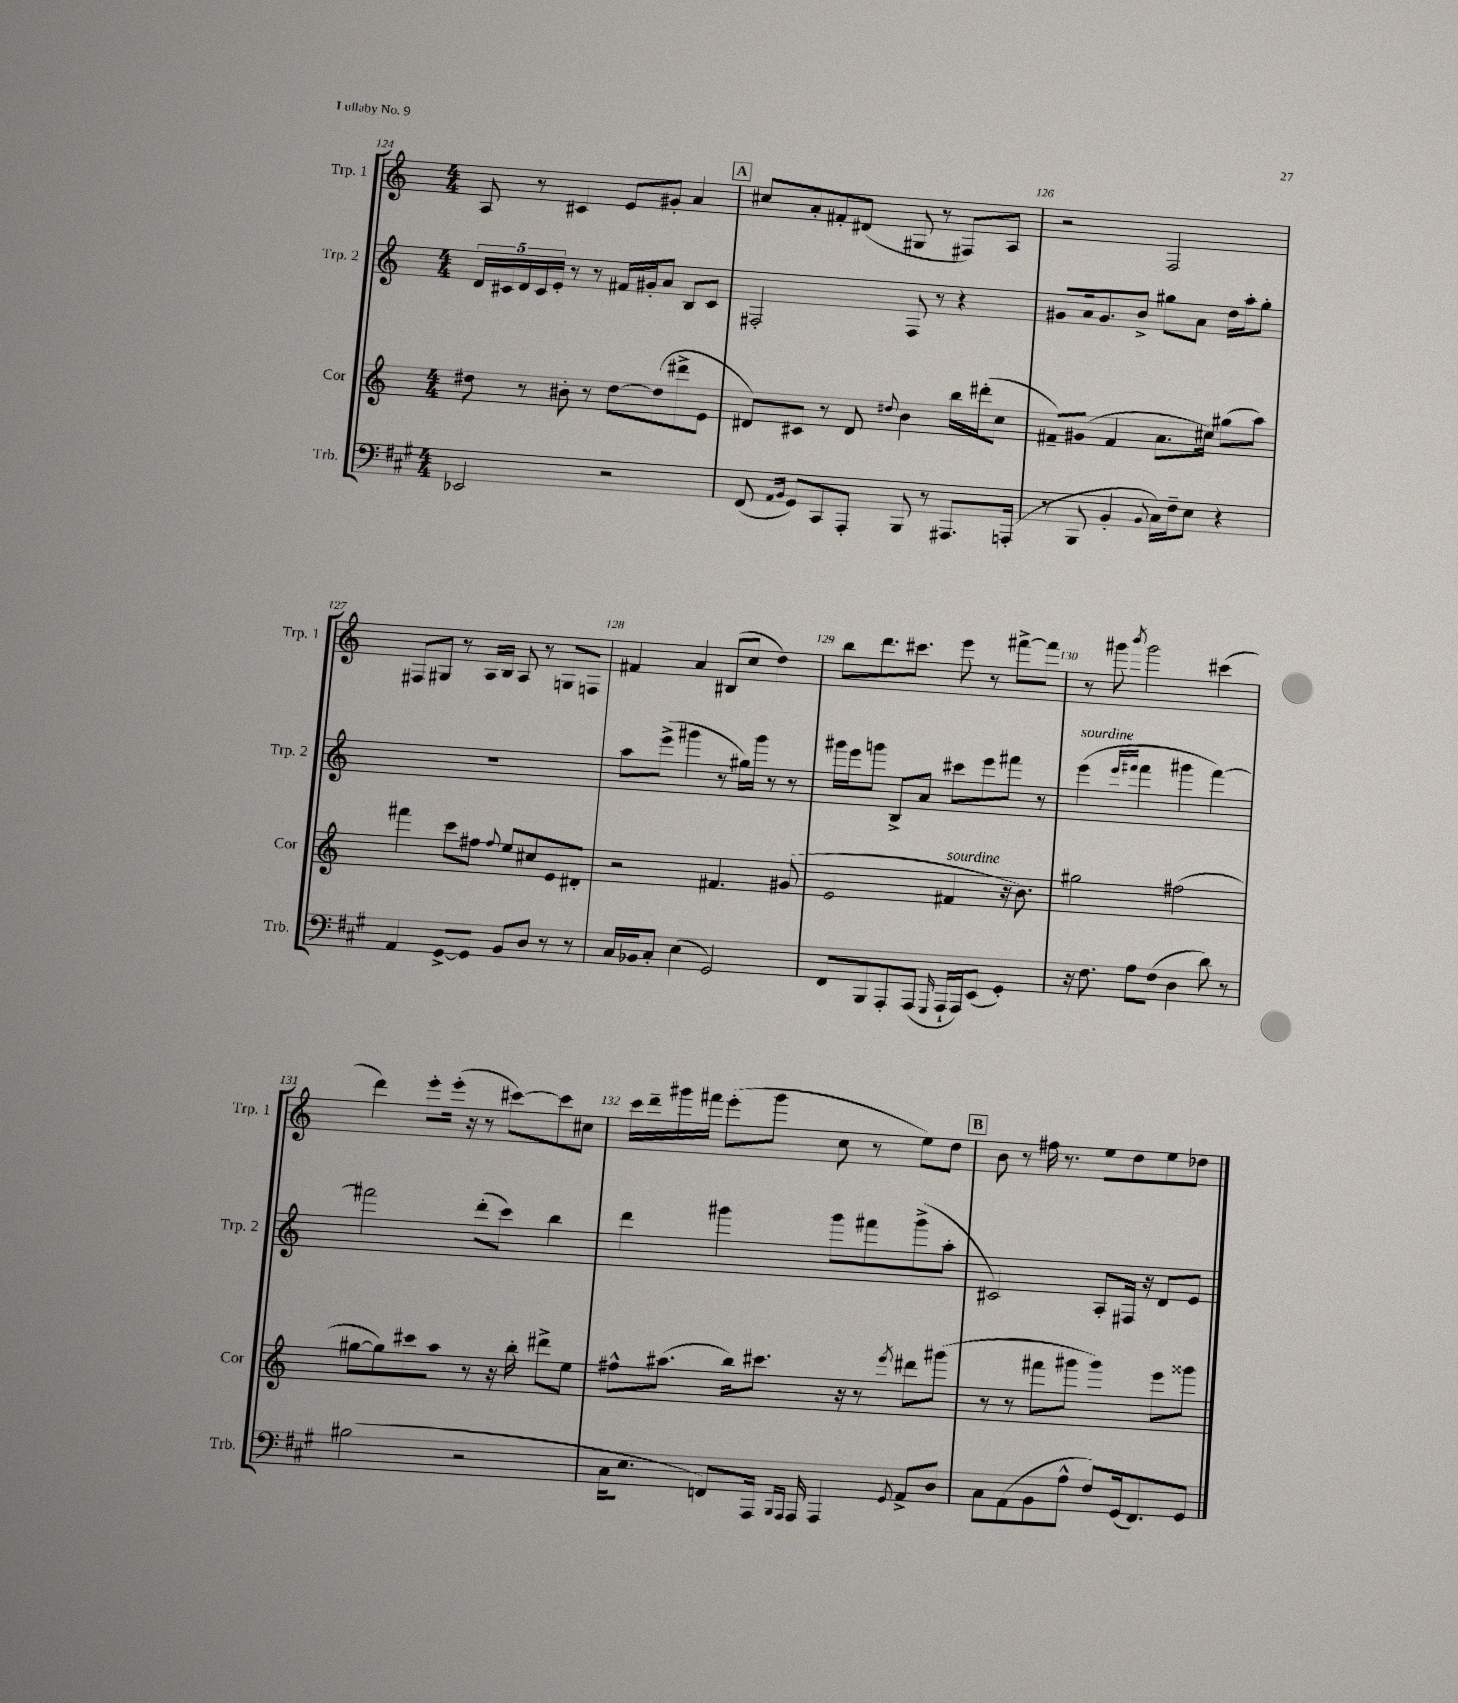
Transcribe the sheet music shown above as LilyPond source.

<<
\new StaffGroup <<
\new Staff = "s0" \with { instrumentName = "Trp. 1" shortInstrumentName = "Trp. 1" } {
    \clef treble \key c \major \numericTimeSignature \time 4/4
    a8 r8 cis'4 e'8 gis'8-. a'4 |
    \mark \markup { \box "A" } cis''8 a'8-. fis'8-. dis'8( gis8 r8 fis8) a8 |
    r2 f2 |
    fis8 gis8 r8 a16 b16 a8 r8 g8 f8 |
    fis'4 a'4 bis8( c''8 d''4) |
    b''8 d'''8. cis'''8. e'''8 r8 fis'''8~-> fis'''8 |
    r8 gis'''8 \acciaccatura { b'''8 } gis'''2 cis'''4( |
    d'''4) e'''8-. e'''16-.( r16 r8 cis'''8~) cis'''8 cis''8 |
    c'''16 d'''16-- gis'''16 fis'''16 e'''8-.( gis'''8 c''8 r8 e''8) d''8 |
    \mark \markup { \box "B" } b'8 r8 fis''16 r8. e''8 d''8 e''8 des''8 \bar "|." |
}
\new Staff = "s1" \with { instrumentName = "Trp. 2" shortInstrumentName = "Trp. 2" } {
    \clef treble \key c \major \numericTimeSignature \time 4/4
    \tuplet 5/4 { d'16 cis'16 d'16 cis'16 e'16-. } r8 r8 fis'16 gis'16-. a'8 b8 cis'8 |
    \mark \markup { \box "A" } fis2-. fis8 r8 r4 |
    gis'8 a'16 gis'8. b'8-> gis''8 a'8 d''16 a''16-. gis''8-. |
    R1 |
    a''8 e'''8->( gis'''4 r8 gis''16) gis'''16 r8 r8 |
    gis'''16 e'''16 g'''8 b8-> a'8 cis'''8 e'''8 fis'''8 r8 |
    e'''4^\markup { \italic "sourdine" }( \grace { e'''16 fis'''16 } fis'''4 gis'''4 fis'''4~) |
    fis'''2 d'''8-.( c'''8) b''4 |
    d'''4 gis'''4 gis'''8 fis'''8 gis'''8->( a''8-. |
    \mark \markup { \box "B" } cis'2) a8-. fis16 r16 d'8 e'8 \bar "|." |
}
\new Staff = "s2" \with { instrumentName = "Cor" shortInstrumentName = "Cor" } {
    \clef treble \key c \major \numericTimeSignature \time 4/4
    dis''8 r8 bis'8-. r8 dis''8~ dis''8( dis'''8-> e'8 |
    \mark \markup { \box "A" } dis'8) cis'8 r8 dis'8 \appoggiatura { dis''8 } b'4 b''16 dis'''16-.( c''8 |
    fis'8--) gis'8( fis'4 a'8. cis''16) gis''8( a''8) |
    fis'''4 c'''8 fis''8 \appoggiatura { fis''8 } e''8 cis''8 e'8 dis'8-. |
    r2 fis'4. gis'8( |
    e'2 fis'4^\markup { \italic "sourdine" } r16 b'8.) |
    gis''2 fis''2( |
    gis''8~ gis''8) cis'''8 a''8 r8 r16 b''16-. dis'''8-> e''8 |
    fis''8-^ ais''8.( b''16) cis'''8. r16 r8 \acciaccatura { e'''8 } dis'''8 gis'''8( |
    \mark \markup { \box "B" } r8 r8 fis'''8 gis'''8 gis'''4) e'''8 gisis'''8 \bar "|." |
}
\new Staff = "s3" \with { instrumentName = "Trb." shortInstrumentName = "Trb." } {
    \clef bass \key a \major \numericTimeSignature \time 4/4
    ees,2 r2 |
    \mark \markup { \box "A" } fis,8( \grace { a,16 b,16 } gis,8) cis,8 a,,8-. b,,8 r8 ais,,8. a,,16-.( |
    r8 b,,8 b,4-. \appoggiatura { b,8 } cis16) fis16-- e8 r4 |
    a,4 gis,8~-> gis,8 b,8 d8 r8 r8 |
    cis16 bes,16 cis8-. e4( gis,2) |
    fis,8 b,,8 a,,8-. a,,8( \grace { gis,,16 } a,,16-! a,,16) e,8( gis,4-.) |
    r16 fis8. a8 fis8( d4 d'8) r8 |
    bis2( r2 |
    cis16 e8. f,8) a,,16 \grace { b,,16 a,,16 } a,,16 a,,4 \acciaccatura { gis,8 } a,8-> d8 |
    \mark \markup { \box "B" } cis8 a,8( b,8 a8-^ fis8) gis,16( fis,8.) gis,8 \bar "|." |
}
>>
>>
\layout { \context { \Score currentBarNumber = #124 \override BarNumber.break-visibility = ##(#f #t #t) barNumberVisibility = #all-bar-numbers-visible } }
